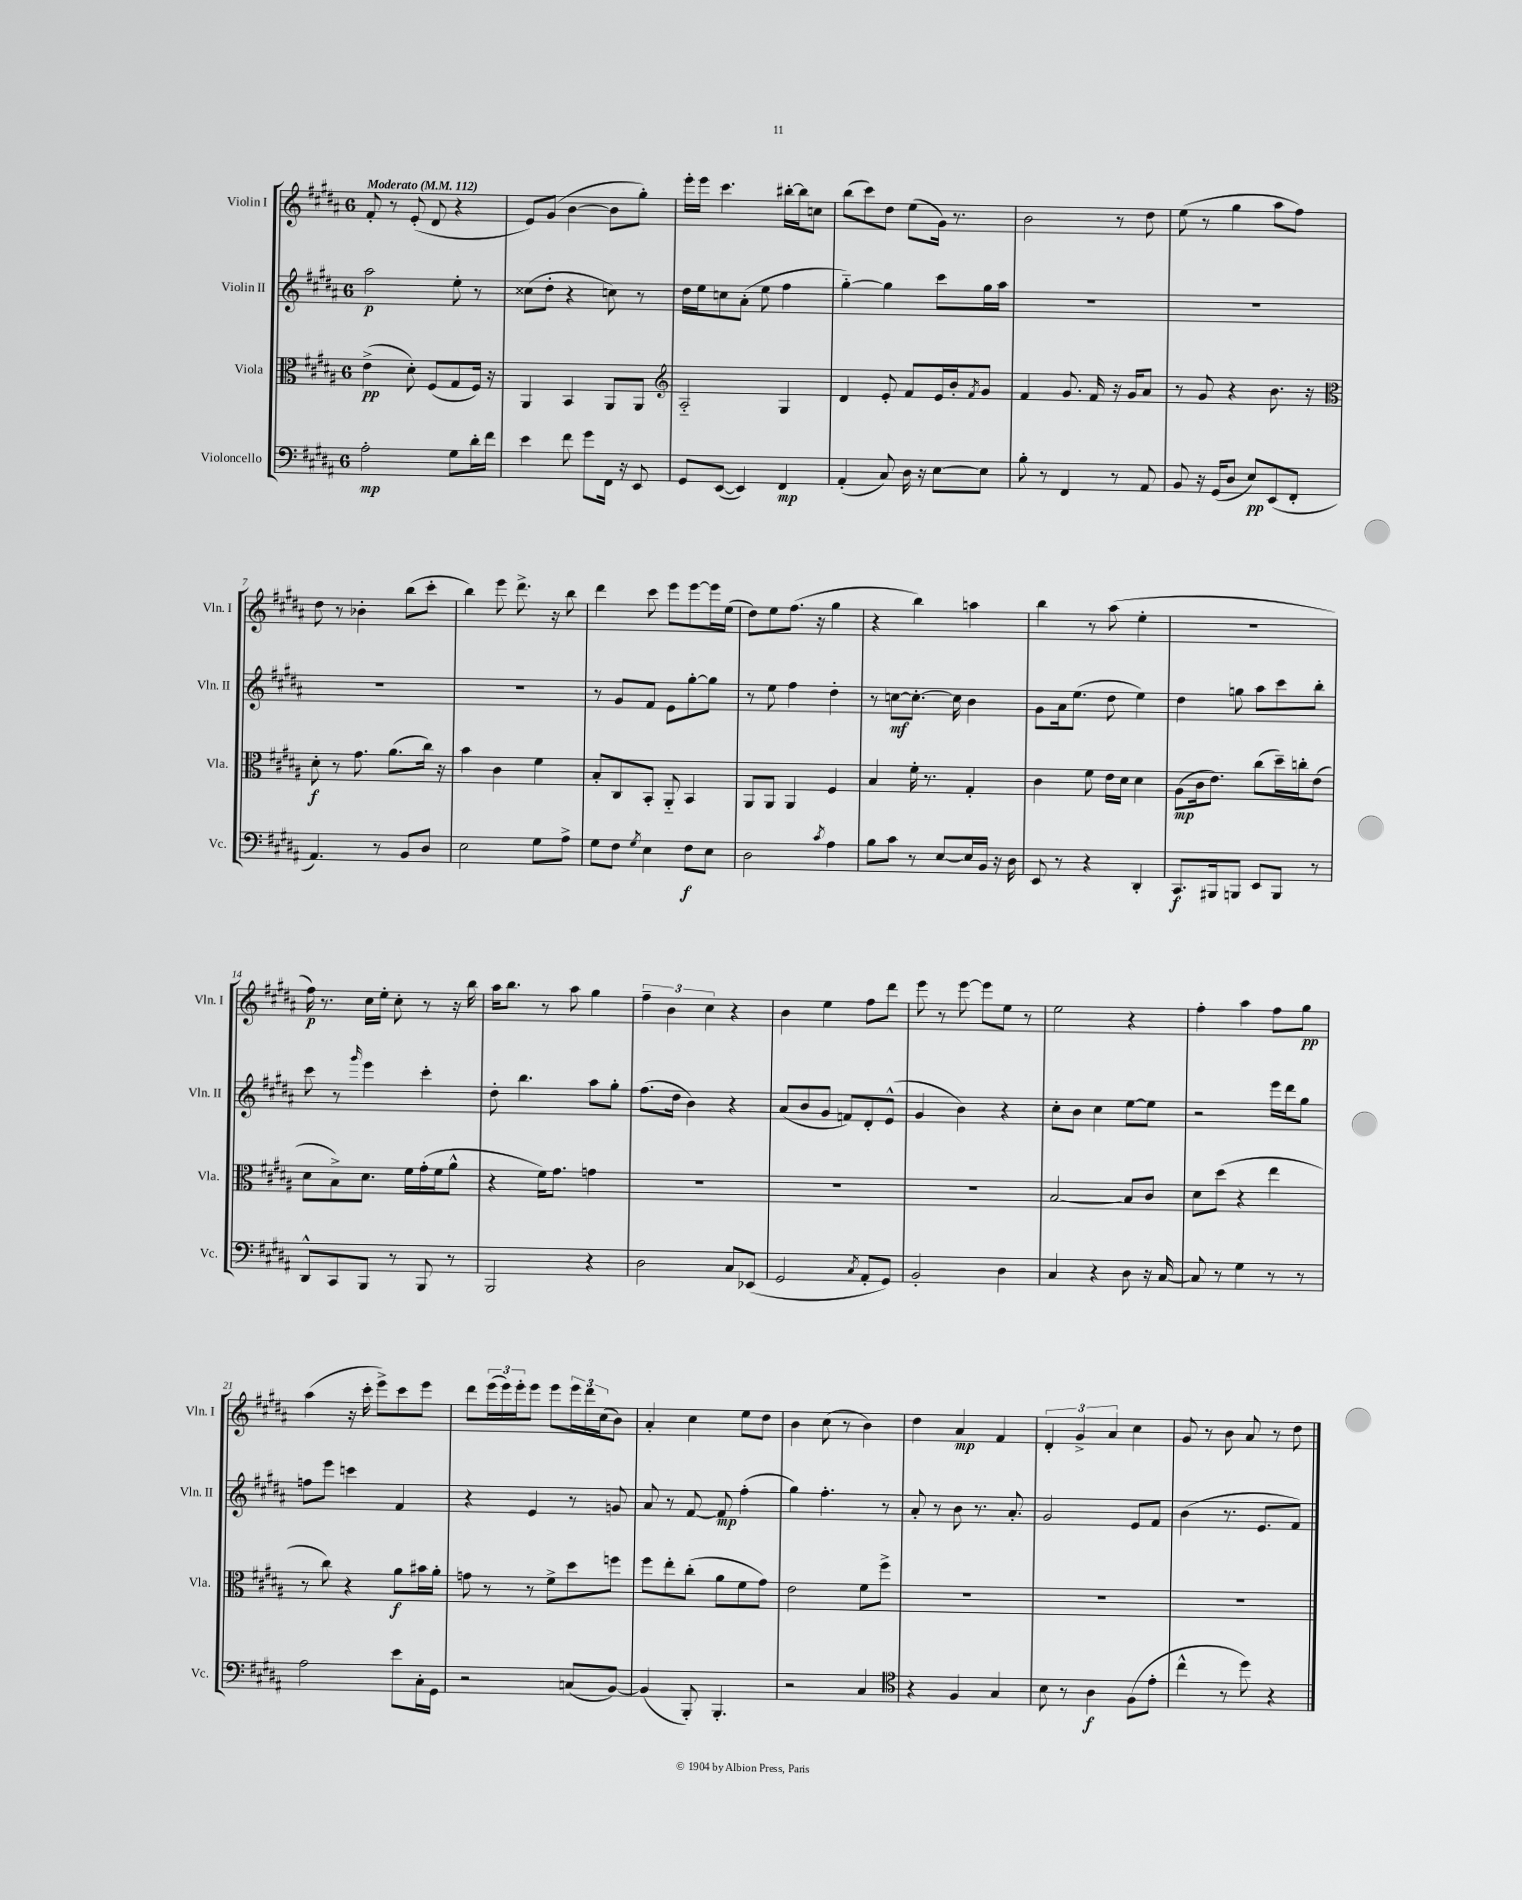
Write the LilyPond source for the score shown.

<<
\new StaffGroup <<
\new Staff = "s0" \with { instrumentName = "Violin I" shortInstrumentName = "Vln. I" } {
    \clef treble \key b \major \once \override Staff.TimeSignature.style = #'single-digit \time 6/8 \tempo "Moderato" 4 = 112
    fis'8-. r8 e'8-.( dis'8 r4 |
    e'8) gis'8( b'4~ b'8 gis''8-.) |
    e'''16-. e'''16 cis'''4. bis''16~-. bis''16 c''8 |
    b''8( cis'''8) dis''8 e''8( gis'16) r8. |
    b'2 r8 dis''8 |
    e''8( r8 gis''4 ais''8 fis''8) |
    dis''8 r8 bes'4-. b''8( cis'''8-. |
    b''4) e'''8 dis'''8.-> r16 b''8 |
    dis'''4 cis'''8 e'''8 e'''8~ e'''16 e''16( |
    dis''8) e''8 fis''8.( r16 gis''4 |
    r4 b''4) a''4 |
    b''4 r8 ais''8( e''4-. |
    R2. |
    fis''16\p) r8. cis''16 e''16-. cis''8-. r8 r16 b''16 |
    ais''16 b''8. r8 ais''8 gis''4 |
    \tuplet 3/2 { fis''4-- b'4 cis''4 } r4 |
    b'4 e''4 fis''8 dis'''8 |
    e'''8 r8 e'''8~ e'''8 e''8 r8 |
    e''2 r4 |
    fis''4-. ais''4 fis''8 gis''8\pp |
    ais''4( r16 cis'''16-. e'''8->) cis'''8 e'''8 |
    dis'''8 \tuplet 3/2 { e'''16( e'''16) e'''16-. } e'''8 e'''8 \tuplet 3/2 { e'''16 dis'''16 cis''16( } b'8) |
    ais'4-. cis''4 e''8 dis''8 |
    b'4 cis''8( r8 b'4) |
    dis''4 ais'4\mp fis'4 |
    \tuplet 3/2 { dis'4-. gis'4-> ais'4 } cis''4 |
    gis'8 r8 b'8 ais'8 r8 dis''8 \bar "|." |
}
\new Staff = "s1" \with { instrumentName = "Violin II" shortInstrumentName = "Vln. II" } {
    \clef treble \key b \major \once \override Staff.TimeSignature.style = #'single-digit \time 6/8
    ais''2\p e''8-. r8 |
    cisis''8( dis''8-. r4 c''8) r8 |
    dis''16 e''16 c''8 ais'8-.( e''8 fis''4 |
    gis''4~-_) gis''4 cis'''8 gis''16 ais''16 |
    R2. |
    R2. |
    R2. |
    R2. |
    r8 gis'8 fis'8 e'8 gis''8~-. gis''8 |
    r8 e''8 fis''4 dis''4-. |
    r8 c''8~\mf c''8.~-. c''16 b'4 |
    gis'8 ais'16 e''8.( dis''8 e''4) |
    dis''4 g''8 ais''8 cis'''8 b''8-. |
    cis'''8 r8 \grace { gis'''16 } e'''4 cis'''4-. |
    dis''8-. b''4. ais''8 gis''8-. |
    fis''8.( dis''16 b'4) r4 |
    ais'8( b'8 gis'8 f'8) dis'8-. e'8-^( |
    gis'4 b'4) r4 |
    cis''8-. b'8 cis''4 e''8~ e''8 |
    r2 e'''16 dis'''16 gis''8 |
    f''8 e'''8 c'''4 fis'4 |
    r4 e'4 r8 g'8 |
    ais'8 r8 fis'8~ fis'8\mp fis''4-.( |
    gis''4) fis''4.-. r8 |
    ais'8-. r8 b'8 r8. ais'8.-. |
    gis'2 e'8 fis'8 |
    b'4( r8. e'8. fis'8) \bar "|." |
}
\new Staff = "s2" \with { instrumentName = "Viola" shortInstrumentName = "Vla." } {
    \clef alto \key b \major \once \override Staff.TimeSignature.style = #'single-digit \time 6/8
    e'4->\pp( dis'8-.) fis8( gis8 fis16) r16 |
    ais,4 b,4 ais,8 ais,8 |
    \clef treble ais2-_ gis4 |
    dis'4 e'8-. fis'8 e'16 b'16-. \acciaccatura { fis'8 } gis'8 |
    fis'4 gis'8. fis'16 r16 gis'16 ais'8 |
    r8 gis'8 r4 b'8. r16 |
    \clef alto dis'8-.\f r8 gis'8. ais'8.( cis''16) r16 |
    b'4 cis'4 fis'4 |
    b8-. cis8 b,8-. ais,8-_ b,4 |
    ais,8 ais,8 ais,4 fis4 |
    b4 fis'16-. r8. gis4-. |
    cis'4 fis'8 e'16 dis'16 dis'4 |
    ais8\mp( cis'16 e'8.) cis''8( dis''16--) c''16-. e'8( |
    dis'8 b8->) dis'8. fis'16 gis'16-.( fis'16 ais'8-^ |
    r4 fis'16) gis'8. g'4 |
    R2. |
    R2. |
    R2. |
    b2~ b8 cis'8 |
    dis'8 dis''8( r4 e''4 |
    r8 cis''8) r4 ais'8\f bis'16 ais'16-. |
    g'8 r8 r8 fis'8-> dis''8 f''8 |
    fis''8 e''8-. cis''8-.( ais'8 fis'8 gis'8) |
    e'2 fis'8 fis''8-> |
    R2. |
    R2. |
    R2. \bar "|." |
}
\new Staff = "s3" \with { instrumentName = "Violoncello" shortInstrumentName = "Vc." } {
    \clef bass \key b \major \once \override Staff.TimeSignature.style = #'single-digit \time 6/8
    ais2-.\mp gis8 dis'16-. fis'16 |
    e'4 fis'8 gis'8 fis,16 r16 e,8 |
    gis,8 e,8~( e,4) fis,4\mp |
    ais,4-.( cis8) dis16 r16 e8~ e8 |
    b8-. r8 fis,4 r8 ais,8 |
    b,8 r16 gis,16( dis8 e8\pp) e,8( fis,8-. |
    ais,4.) r8 b,8 dis8 |
    e2 gis8 ais8-> |
    gis8 fis8 \acciaccatura { gis8 } e4 fis8\f e8 |
    dis2 \acciaccatura { cis'8 } ais4 |
    b8 cis'8 r8 e8~ e16 b,16 r16 dis16 |
    e,8 r8 r4 dis,4-. |
    cis,8.\f bis,,16 b,,8 e,8 b,,8 r8 |
    dis,8-^ cis,8 b,,8 r8 b,,8 r8 |
    b,,2 r4 |
    dis2 cis8 ees,8( |
    gis,2 \acciaccatura { cis8 } ais,8-. gis,8) |
    b,2-. dis4 |
    cis4 r4 dis8 r16 cis16~ |
    cis8 r8 gis4 r8 r8 |
    ais2 e'8 cis16-. gis,16 |
    r2 c8( b,8~) |
    b,4( b,,8-.) b,,4.-. |
    r2 cis4 |
    \clef tenor r4 fis4 gis4 |
    b8 r8 ais4\f fis8( e'8-. |
    cis''4-^ r8 dis''8) r4 \bar "|." |
}
>>
>>
